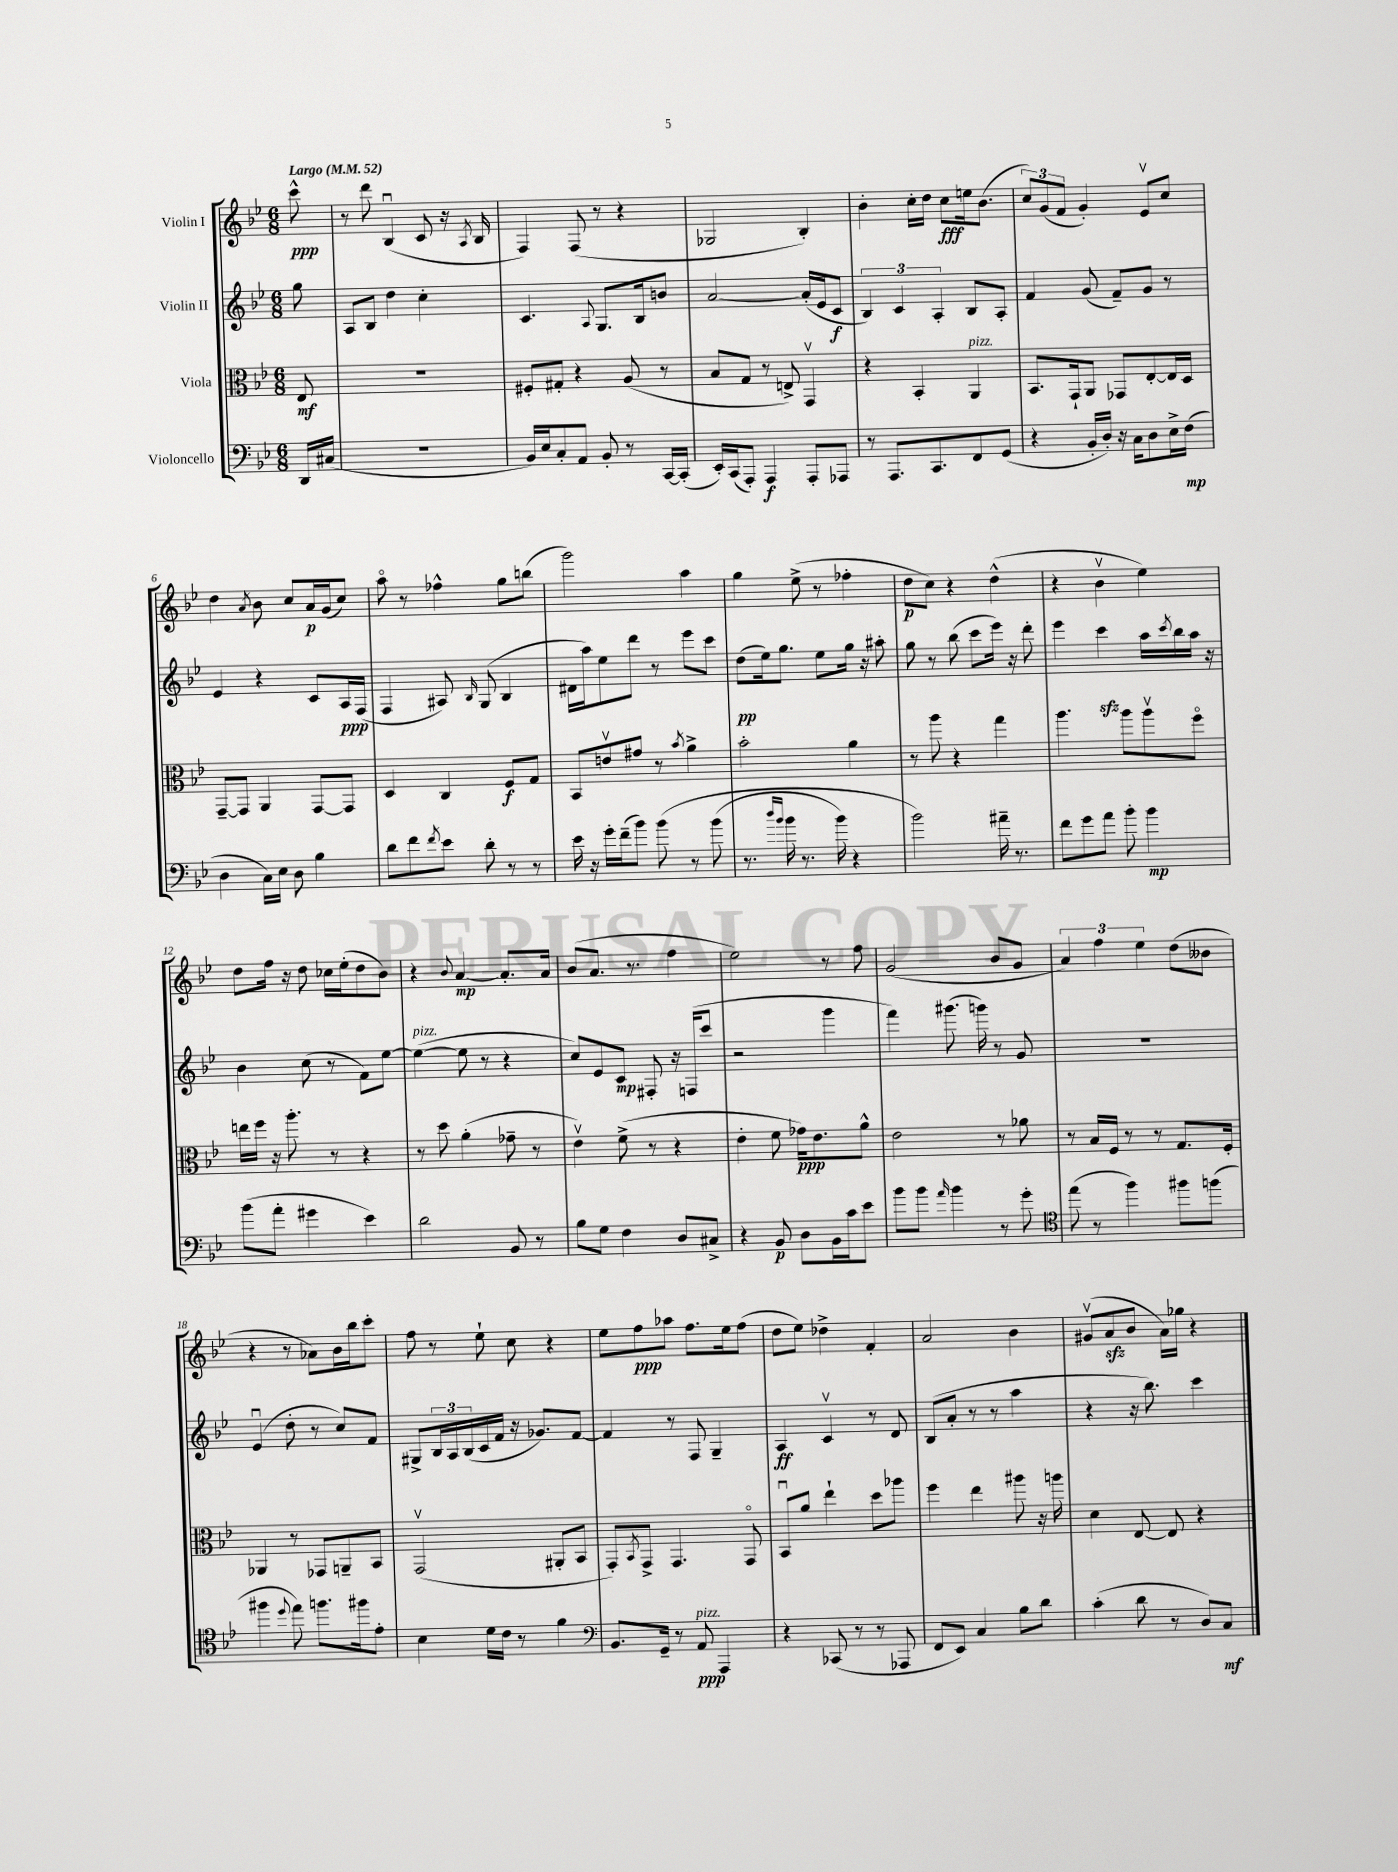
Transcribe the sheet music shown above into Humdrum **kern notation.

**kern	**kern	**kern	**kern
*staff4	*staff3	*staff2	*staff1
*clefF4	*clefC3	*clefG2	*clefG2
*k[b-e-]	*k[b-e-]	*k[b-e-]	*k[b-e-]
*M6/8	*M6/8	*M6/8	*M6/8
*MM52	*MM52	*MM52	*MM52
16DD	8E-	8gg	8ccc^^
(16C#	.	.	.
=	=	=	=
2.r	2.r	8A	8r
.	.	8B-	8ddd
.	.	4dd	(4B-u
.	.	4cc'	8c
.	.	.	16r
.	.	.	8qA
.	.	.	16B-
=	=	=	=
16BB-)	8F#'	4.c	4F)
16E-	.	.	.
8C'	8G#'	.	.
8AA	4r	.	(8F
.	.	8qqA	.
8BB-'	.	8.G	8r
8r	(8A	.	4r
.	.	16B-	.
[16CC	8r	8b	.
(16CC']	.	.	.
=	=	=	=
16EE-')	8B-	[2a	2G-
(16CC	.	.	.
8AAA')	8G	.	.
4AAA	8r	.	.
.	8E^)	.	.
8AAA'	4GGv	(16a']	4B-')
.	.	16e-	.
8AAA-	.	8c	.
=	=	=	=
8r	4r	6B-)	4b-'
8.AAA	.	.	.
.	.	6c	.
.	4BB-'	.	16cc'
8.CC	.	.	16dd
.	.	6A'	.
.	.	.	8cc
8FF	4AA	8B-	16ee
.	.	.	(8.b-
(8GG	.	8A'	.
=	=	=	=
4r	8.BB-	4f	12cc)
.	.	.	(12g
.	.	.	12f
.	16GG`	.	.
16BB-'	8AA	(8g	4g')
16D')	.	.	.
16r	8GG-	8f~)	.
16C	.	.	.
8D	[8E-'	8g	8e-v
16E-^	16E-]	8r	8cc
(16F	16D	.	.
=	=	=	=
4D	[8GG~	4e-	4dd
.	8GG]	.	.
.	.	.	8qa
16C)	4AA	4r	8b-
16E-	.	.	.
8D	.	.	8cc
4B-	[8GG	8c	16a
.	.	.	(16g
.	8GG]	16A	8cc)
.	.	(16F	.
=	=	=	=
8d	4D	4F	8aao
8f	.	.	8r
8qf	.	.	.
8e-	4C	8A#)	4ff-^^
.	.	16qqB-	.
8d'	.	(8G	.
8r	8F	4B-	8gg
8r	8G	.	(8bb
=	=	=	=
16e-	8BB-	16d#	2ggg)
16r	.	16aa)	.
16g'	8ev	8ee-	.
(16f~	.	.	.
8b-)	8g#	8ddd	.
&(8b-	8r	8r	.
.	8qb-	.	.
8r	4a^	8eee-	4aa
(8b-	.	8ccc	.
=	=	=	=
8.r	2b-'	(8dd	4gg
.	.	16ee-)	.
16qqdd	.	.	.
16qqb-	.	.	.
16b-	.	8.gg	.
8.r	.	.	(8ee-^
.	.	8ee-	8r
16b-)	.	.	.
4r	4a	16gg	4ff-'
.	.	16r	.
.	.	8aa#'	.
=	=	=	=
2b-&)	8r	8gg	8dd
.	8aa	8r	8cc)
.	4r	(8bb-	4r
.	.	8ccc	.
16a#~	4gg	16eee-)	(4dd^^
8.r	.	16r	.
.	.	8ddd'	.
=	=	=	=
8f	4.aa	4eee-	4r
8g	.	.	.
8a	.	4ccc	4b-v
8b-'	8aa	.	.
4b-	8aav	16aa	4ee-)
.	.	8qccc	.
.	.	16bb-	.
.	8ffo	16aa	.
.	.	16r	.
=	=	=	=
(8b-	16ee	4b-	8dd
.	16ff	.	.
8a'	16r	.	16ff
.	8.aa'	.	16r
4g#	.	(8cc	8dd
.	8r	8r	16cc-
.	.	.	(16ee-'
4e-)	4r	8f)	8dd
.	.	[8ee-	8b-)
=	=	=	=
2d	8r	(4ee-_	4r
.	8dd	.	.
.	.	.	8qqb-
.	(4a'	8ee-]	[4a
.	.	8r	.
8BB-	8g-~	4r	8.a']
8r	8r	.	.
.	.	.	16a
=	=	=	=
8B-	4e-v)	8cc)	(8b-
8G	.	8e-	8.a
4F	(8f^	8c	.
.	.	.	8.r
.	8r	8F#'	.
8D	4r	16r	4ff
.	.	(16F	.
8C#^	.	8ccc	.
=	=	=	=
4r	4e-'	2r	2ee-)
8BB-	8f	.	.
8D	16g-)	.	.
.	8.e-	.	.
16BB-	.	4ggg	8r
16c	.	.	.
8e-	8a^^	.	8ff
=	=	=	=
8b-	2e-	4fff)	(2g
8b-	.	.	.
16qqa	.	.	.
4b-	.	(8.ggg#	.
.	.	16ggg)	.
8r	8r	8r	8b-
8g'	8a-	8g	8g
=	=	=	=
*clefC4	*	*	*
(8ee-	8r	2.r	6a)
8r	16B-	.	.
.	.	.	6ff
.	16F	.	.
4ff)	8r	.	.
.	.	.	6ee-
.	8r	.	.
8ff#	8.G	.	(8dd
(8ff	.	.	8b--
.	16F'	.	.
=	=	=	=
4ff#	4AA-	(4e-u	4r
8qqdd	.	.	.
8ee-)	8r	8dd'	8r
8.ff	8GG-	8r	8a-)
.	8AA~	8cc)	16b-
16ff#	.	.	16bb-
8e-'	8BB-	8f	8ccc'
=	=	=	=
4B-	(2GGv	8G#^	8ff
.	.	24B-	8r
.	.	24A	.
.	.	(24B-	.
16d	.	16c	8ee-`
16c	.	16f	.
8r	.	16r	8cc
.	.	8.g-)	.
4f	8AA#'	.	4r
.	8BB-	[8f	.
=	=	=	=
*clefF4	*	*	*
8.BB-	8GG')	4f]	8ee-
.	8qBB-	.	.
.	8GG^	.	8ff
16GG~	.	.	.
8r	4.GG	8r	8aa-
8AA	.	8F	8.ff
4AAA	.	4G~	.
.	.	.	16ee-
.	8GGo	.	(8ff
=	=	=	=
4r	8BB-u	4A	8dd
.	8a	.	8ee-)
(8CC-	4ee-`	4cv	4dd-^
8r	.	.	.
8r	8dd	8r	4f'
8AAA-	8aa-	8d	.
=	=	=	=
8FF	4ff	(8B-	2a
8EE-)	.	8a'	.
4C	4ee-	8r	.
.	.	8r	.
8B-	8aa#	4aa	4b-
8d	16r	.	.
.	16aa	.	.
=	=	=	=
(4c'	4d	4r	(8g#v
.	.	.	8a
8d	[8E-	16r	8b-
.	.	8.bb-)	.
8r	8E-]	.	16a)
.	.	.	16gg-
8D)	4r	4ccc	4r
8C	.	.	.
==	==	==	==
*-	*-	*-	*-
